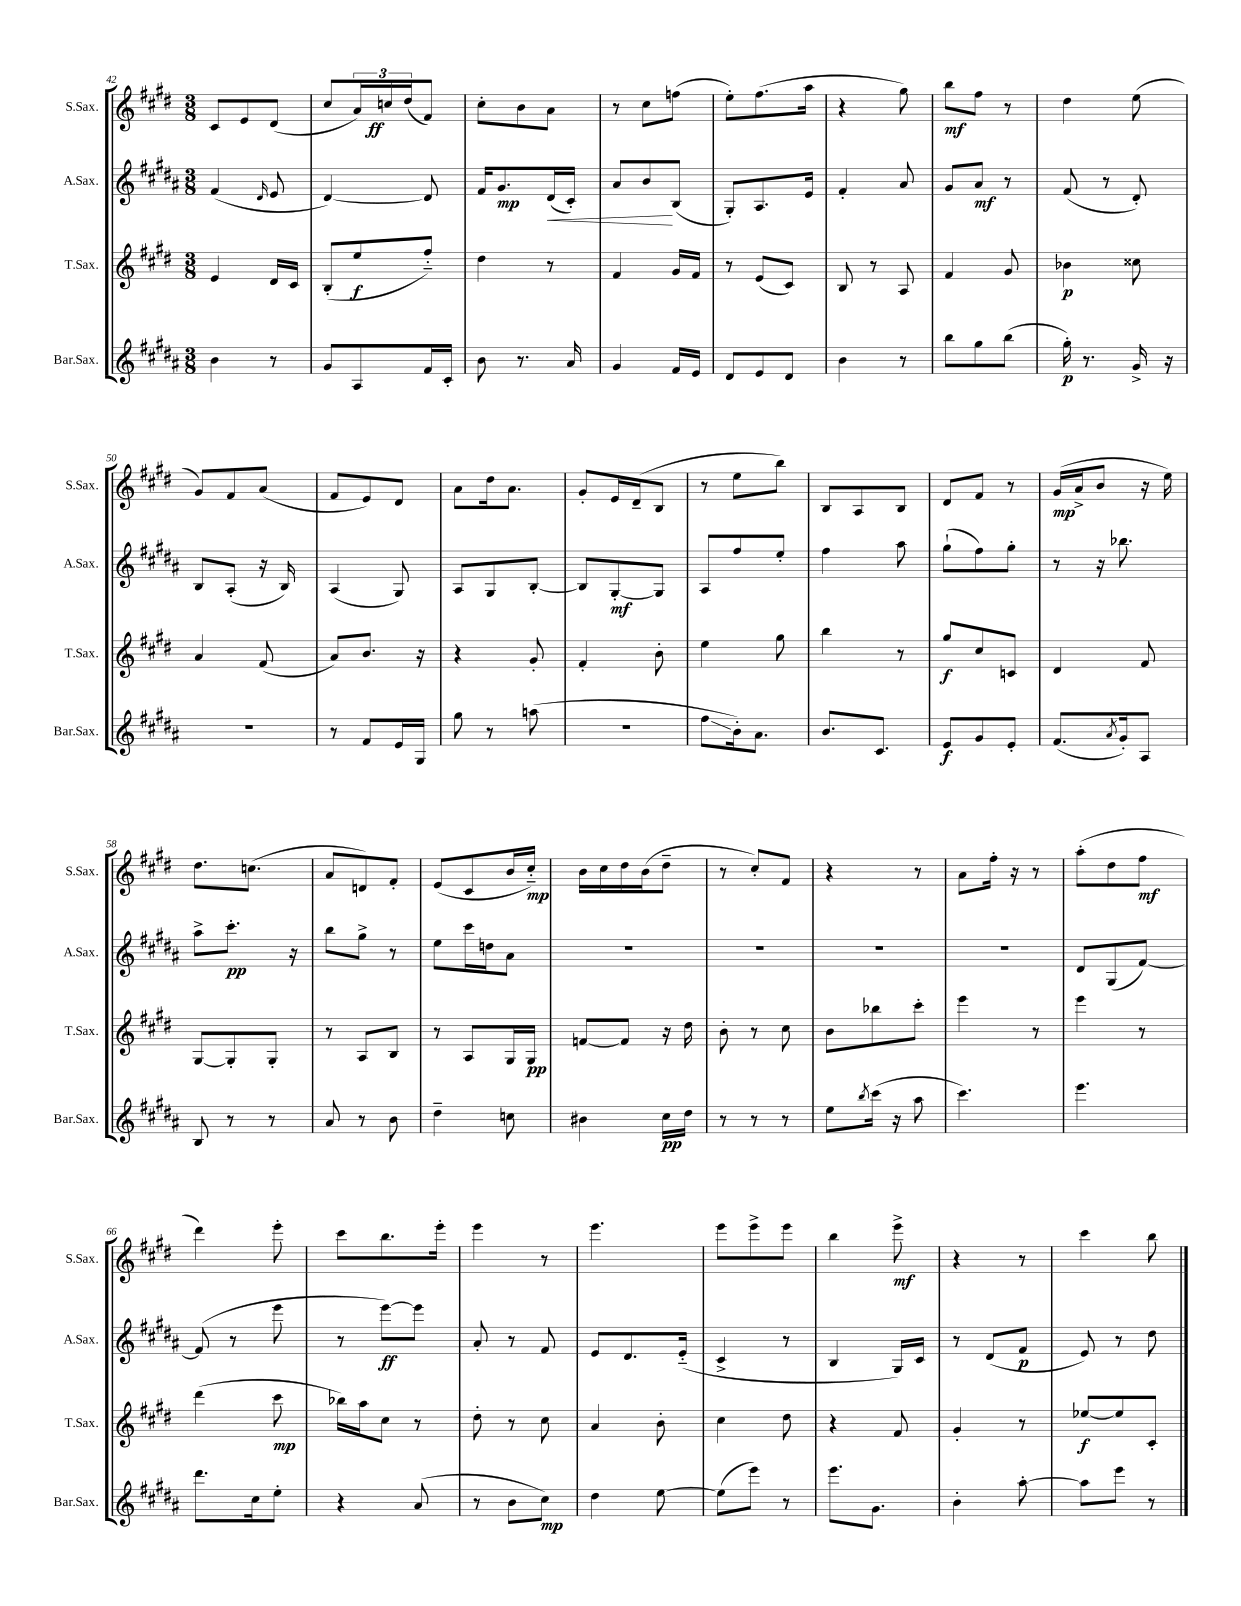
<<
\new StaffGroup <<
\new Staff = "s0" \with { instrumentName = "S.Sax." shortInstrumentName = "S.Sax." } {
    \clef treble \key e \major \numericTimeSignature \time 3/8
    cis'8 e'8 dis'8( |
    cis''8 \tuplet 3/2 { a'16) c''16\ff dis''16( } fis'8) |
    cis''8-. b'8 a'8 |
    r8 cis''8 f''8( |
    e''8-.) fis''8.( a''16 |
    r4 gis''8) |
    b''8\mf fis''8 r8 |
    dis''4 e''8( |
    gis'8) fis'8 a'8( |
    fis'8 e'8) dis'8 |
    a'8 dis''16 a'8. |
    gis'8-. e'16 dis'16--( b8 |
    r8 e''8 b''8) |
    b8 a8 b8 |
    dis'8 fis'8 r8 |
    gis'16\mp( a'16-> b'8 r16 e''16) |
    dis''8. c''8.( |
    a'8 d'8) fis'8-. |
    e'8( cis'8 b'16 cis''16-_\mp) |
    b'16 cis''16 dis''16 b'16( dis''8-- |
    r8 cis''8-.) fis'8 |
    r4 r8 |
    a'8 fis''16-. r16 r8 |
    a''8-.( dis''8 fis''8\mf |
    dis'''4) e'''8-. |
    cis'''8 b''8. e'''16-. |
    e'''4 r8 |
    e'''4. |
    e'''8 e'''8-> e'''8 |
    b''4 e'''8->\mf |
    r4 r8 |
    cis'''4 b''8 \bar "|." |
}
\new Staff = "s1" \with { instrumentName = "A.Sax." shortInstrumentName = "A.Sax." } {
    \clef treble \key b \major \numericTimeSignature \time 3/8
    fis'4( \grace { dis'16 } e'8 |
    dis'4~) dis'8 |
    fis'16 gis'8.\mp dis'16\<( cis'16-.) |
    ais'8 b'8\! b8( |
    gis8-.) ais8. e'16 |
    fis'4-. ais'8 |
    gis'8 ais'8\mf r8 |
    fis'8( r8 dis'8-.) |
    b8 ais8-.( r16 b16) |
    ais4( gis8) |
    ais8 gis8 b8~-. |
    b8 gis8~-.\mf gis8 |
    ais8 fis''8 e''8-. |
    fis''4 ais''8 |
    gis''8-!( fis''8) gis''8-. |
    r8 r16 bes''8. |
    ais''8-> cis'''8.-.\pp r16 |
    b''8 gis''8-> r8 |
    e''8 cis'''16 d''16 ais'8 |
    R4. |
    R4. |
    R4. |
    R4. |
    dis'8 gis8( fis'8~) |
    fis'8( r8 e'''8 |
    r8 e'''8~\ff) e'''8 |
    ais'8-. r8 fis'8 |
    e'8 dis'8. e'16-_( |
    cis'4-> r8 |
    b4 gis16) cis'16 |
    r8 dis'8( fis'8\p |
    e'8) r8 dis''8 \bar "|." |
}
\new Staff = "s2" \with { instrumentName = "T.Sax." shortInstrumentName = "T.Sax." } {
    \clef treble \key e \major \numericTimeSignature \time 3/8
    e'4 dis'16 cis'16 |
    b8-.( e''8\f fis''8-_) |
    dis''4 r8 |
    fis'4 gis'16 fis'16 |
    r8 e'8( cis'8) |
    b8 r8 a8 |
    fis'4 gis'8 |
    bes'4\p cisis''8 |
    a'4 fis'8( |
    a'8) b'8. r16 |
    r4 gis'8-. |
    fis'4-. b'8-. |
    e''4 gis''8 |
    b''4 r8 |
    gis''8\f cis''8 c'8 |
    dis'4 fis'8 |
    gis8~ gis8-. gis8-. |
    r8 a8 b8 |
    r8 a8 gis16 gis16\pp |
    f'8~ f'8 r16 dis''16 |
    b'8-. r8 cis''8 |
    b'8 bes''8 cis'''8-. |
    e'''4 r8 |
    e'''4 r8 |
    dis'''4( cis'''8\mp |
    bes''16) a''16 cis''8 r8 |
    dis''8-. r8 cis''8 |
    a'4 b'8-. |
    cis''4 dis''8 |
    r4 fis'8 |
    gis'4-. r8 |
    ees''8~\f ees''8 cis'8-. \bar "|." |
}
\new Staff = "s3" \with { instrumentName = "Bar.Sax." shortInstrumentName = "Bar.Sax." } {
    \clef treble \key b \major \numericTimeSignature \time 3/8
    b'4 r8 |
    gis'8 ais8 fis'16 cis'16-. |
    b'8 r8. ais'16 |
    gis'4 fis'16 e'16 |
    dis'8 e'8 dis'8 |
    b'4 r8 |
    b''8 gis''8 b''8( |
    gis''16-.\p) r8. gis'16-> r16 |
    R4. |
    r8 fis'8 e'16 gis16 |
    gis''8 r8 a''8( |
    R4. |
    fis''8\glissando b'16-.) ais'8. |
    b'8. cis'8. |
    e'8\f gis'8 e'8-. |
    fis'8.( \acciaccatura { ais'8 } gis'16-.) ais8 |
    b8 r8 r8 |
    ais'8 r8 b'8 |
    dis''4-- c''8 |
    bis'4 cis''16\pp dis''16 |
    r8 r8 r8 |
    e''8 \acciaccatura { b''8 } cis'''16( r16 ais''8 |
    cis'''4.) |
    e'''4. |
    dis'''8. cis''16 e''8-. |
    r4 ais'8( |
    r8 b'8 cis''8\mp) |
    dis''4 e''8~ |
    e''8( e'''8) r8 |
    e'''8. gis'8. |
    b'4-. ais''8~-. |
    ais''8 e'''8 r8 \bar "|." |
}
>>
>>
\layout { \context { \Score currentBarNumber = #42 } }
